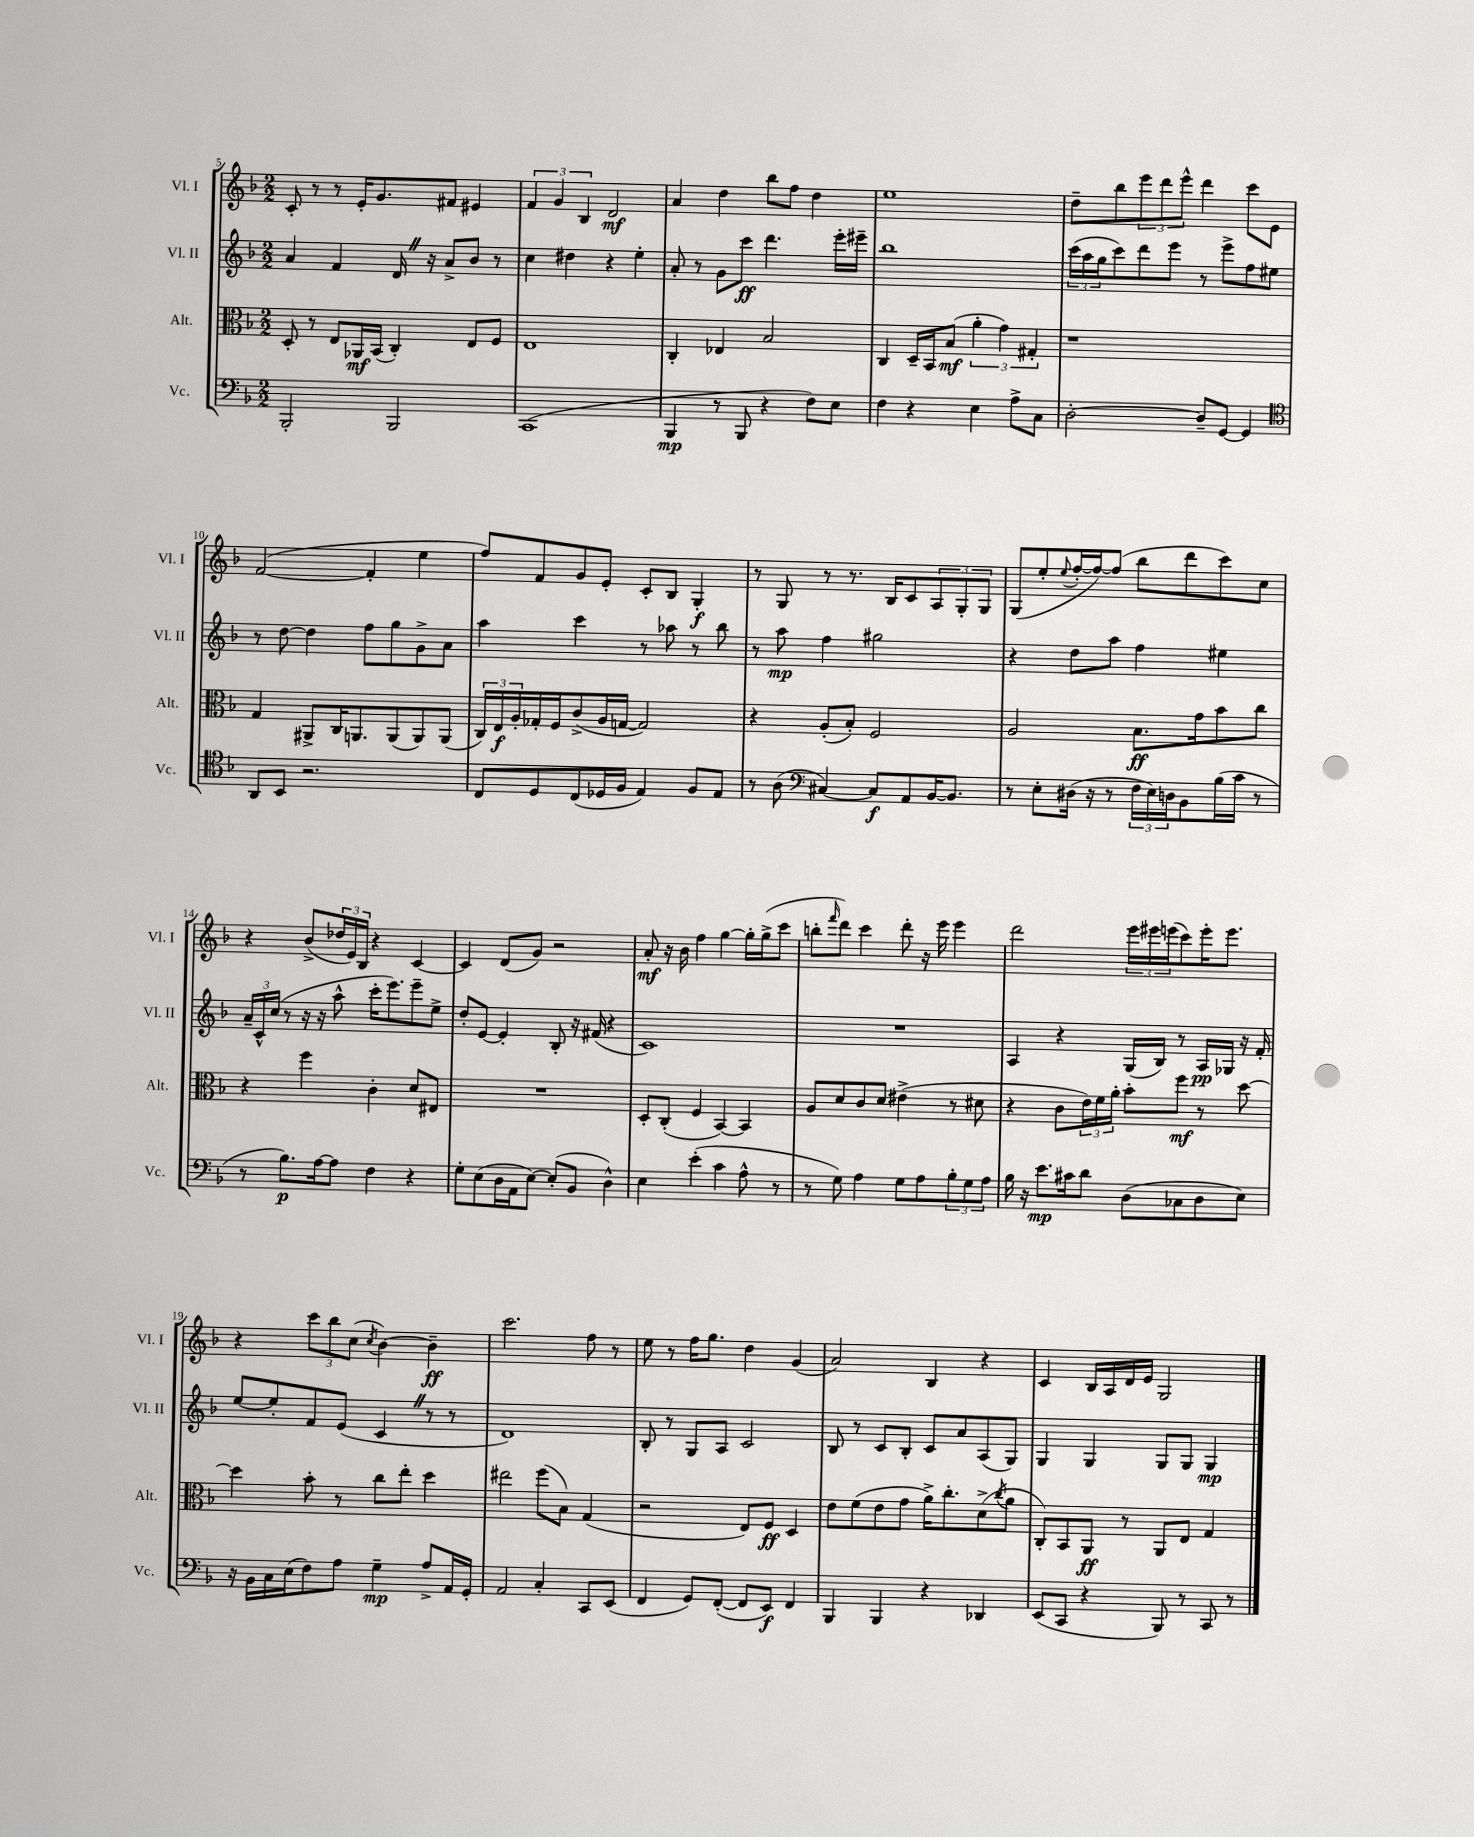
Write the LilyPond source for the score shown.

<<
\new StaffGroup <<
\new Staff = "s0" \with { instrumentName = "Vl. I" shortInstrumentName = "Vl. I" } {
    \clef treble \key f \major \numericTimeSignature \time 2/2
    c'8-. r8 r8 e'16-. g'8. fis'8 eis'4 |
    \tuplet 3/2 { f'4 g'4 bes4 } d'2\mf |
    a'4 d''4 bes''8 f''8 d''4 |
    e''1 |
    d''8-- bes''8 \tuplet 3/2 { e'''8 d'''8 e'''8-^ } d'''4 c'''8 e'8 |
    f'2~( f'4-. e''4 |
    f''8) f'8 g'8 e'8-. c'8-. bes8 g4-.\f |
    r8 g8 r8 r8. bes16 c'8 \tuplet 3/2 { a8 g8-. g8 } |
    g8( e''8-. \appoggiatura { e''8 } f''16~-. f''16~) f''8( bes''8 d'''8 c'''8) c''8 |
    r4 bes'8->( \tuplet 3/2 { des''16 e'16) bes16 } r4 c'4~ |
    c'4 d'8( g'8) r2 |
    a'8-.\mf r16 bes'16 f''4 g''4~ g''16-. g''16->( c'''8 |
    b''8-. \grace { f'''16 } d'''8) c'''4 d'''8-. r16 e'''16 e'''4 |
    d'''2 \tuplet 3/2 { e'''16 eis'''16 e'''16( } c'''8) e'''16-. e'''8. |
    r4 \tuplet 3/2 { c'''8 bes''8 c''8( } \acciaccatura { c''8 } bes'4~) bes'4--\ff |
    c'''2. f''8 r8 |
    e''8 r8 f''16 g''8. d''4 g'4( |
    a'2) bes4 r4 |
    c'4 bes16 a16 d'16 e'16 g2 \bar "|." |
}
\new Staff = "s1" \with { instrumentName = "Vl. II" shortInstrumentName = "Vl. II" } {
    \clef treble \key f \major \numericTimeSignature \time 2/2
    a'4 f'4 d'16 \once \override BreathingSign.text = \markup { \musicglyph "scripts.caesura.straight" } \breathe r16 a'8-> bes'8 r8 |
    c''4 dis''4 r4 e''4-. |
    a'8-. r8 g'8 c'''8\ff d'''4. e'''16-. eis'''16-- |
    bes''1 |
    \tuplet 3/2 { c'''16( a''16 g''16 } c'''8) d'''8 e'''8 r8 e'''8-> f''8 eis''8 |
    r8 d''8~ d''4 f''8 g''8 g'8-> a'8 |
    a''4 c'''4 r8 aes''8 r8 bes''8 |
    r8 a''8\mp f''4 gis''2 |
    r4 d''8 a''8 f''4 eis''4 |
    \tuplet 3/2 { a'16-- c'16-^ c''16( } r8 r16 r16 a''8-^ c'''16-. e'''8.) e'''8-- e''8-> |
    d''8-. e'8~ e'4-. bes8-. r16 fis'16( r4 |
    c'1) |
    R1 |
    a4 r4 g16( bes16) r8 a16\pp ges16 r16 f'16-. |
    e''8~ e''8-. f'8 e'8( c'4 \once \override BreathingSign.text = \markup { \musicglyph "scripts.caesura.straight" } \breathe r8 r8 |
    d'1) |
    bes8-. r8 g8 a8 c'2 |
    bes8 r8 c'8 bes8-. c'8 a'8 a8( g8) |
    g4 g4 g8 g8 g4\mp \bar "|." |
}
\new Staff = "s2" \with { instrumentName = "Alt." shortInstrumentName = "Alt." } {
    \clef alto \key f \major \numericTimeSignature \time 2/2
    d8-. r8 e8 aes,16\mf bes,16( c4-.) e8 f8 |
    e1 |
    c4-. ees4 bes2 |
    c4 d16-- bes,16 bes8\mf( \tuplet 3/2 { a'4-. g'4) gis4-. } |
    r1 |
    g4 ais,8-> c16 a,8. a,8( a,8) a,8( |
    \tuplet 3/2 { c16) e16\f a16-. } ges16-. f16 c'8->( a16 g16~ g2) |
    r4 a8-.( bes8-.) f2 |
    a2 bes8.\ff g'16 bes'8 c''8 |
    r4 f''4 c'4-. d'8 eis8 |
    R1 |
    d8-. c8-.( f4 bes,4~) bes,4 |
    a8 d'8 c'8 d'8 eis'4->( r8 dis'8 |
    r4 c'8 \tuplet 3/2 { e'16) f'16 a'16-. } bes'8-. f''8\mf r8 d''8~ |
    d''4 bes'8-. r8 c''8 e''8-. d''4 |
    eis''2 f''8( bes8) g4( |
    r2 e8) f8\ff d4 |
    e'8 f'8( e'8 g'8 a'16->) c''8.-. d'8->( \acciaccatura { c''8 } a'8 |
    c8-.) bes,8 a,8\ff r8 a,8 e8 g4 \bar "|." |
}
\new Staff = "s3" \with { instrumentName = "Vc." shortInstrumentName = "Vc." } {
    \clef bass \key f \major \numericTimeSignature \time 2/2
    bes,,2-. bes,,2 |
    c,1( |
    bes,,4\mp r8 bes,,8 r4 f8) e8 |
    f4 r4 e4 a8-> c8 |
    d2~-. d8-- g,8~ g,4 |
    \clef tenor a,8 bes,8 r2. |
    c8 d8 c8( des16 f16 e4) f8 e8 |
    r8 a8( \clef bass cis4~) cis8\f a,8 bes,16~ bes,8. |
    r8 e8-. dis16( r16 r8 \tuplet 3/2 { f16 e16) d16 } bes,8 bes16( c'16 r8 |
    r8 bes8.\p) a16~ a8 f4 r4 |
    g8-. e8( d16 a,16 e8~) e8-.( bes,8 d4-^) |
    e4 e'4-.( c'4 a8-^ r8 |
    r8 g8) a4 g8 a8 \tuplet 3/2 { bes8-. g8 a8 } |
    bes16 r16 e'8.\mp cis'16 d'8 d8( ces8 d8 e8) |
    r16 bes,16 c16 e16( f8) a8 g4--\mp a8-> a,16 g,16-. |
    a,2 c4-. c,8 e,8( |
    f,4 g,8) f,8~-.( f,8 e,8\f) f,4 |
    bes,,4 bes,,4 r4 des,4 |
    e,8( c,8 r4 bes,,8) r8 c,8 r8 \bar "|." |
}
>>
>>
\layout { \context { \Score currentBarNumber = #5 } }
